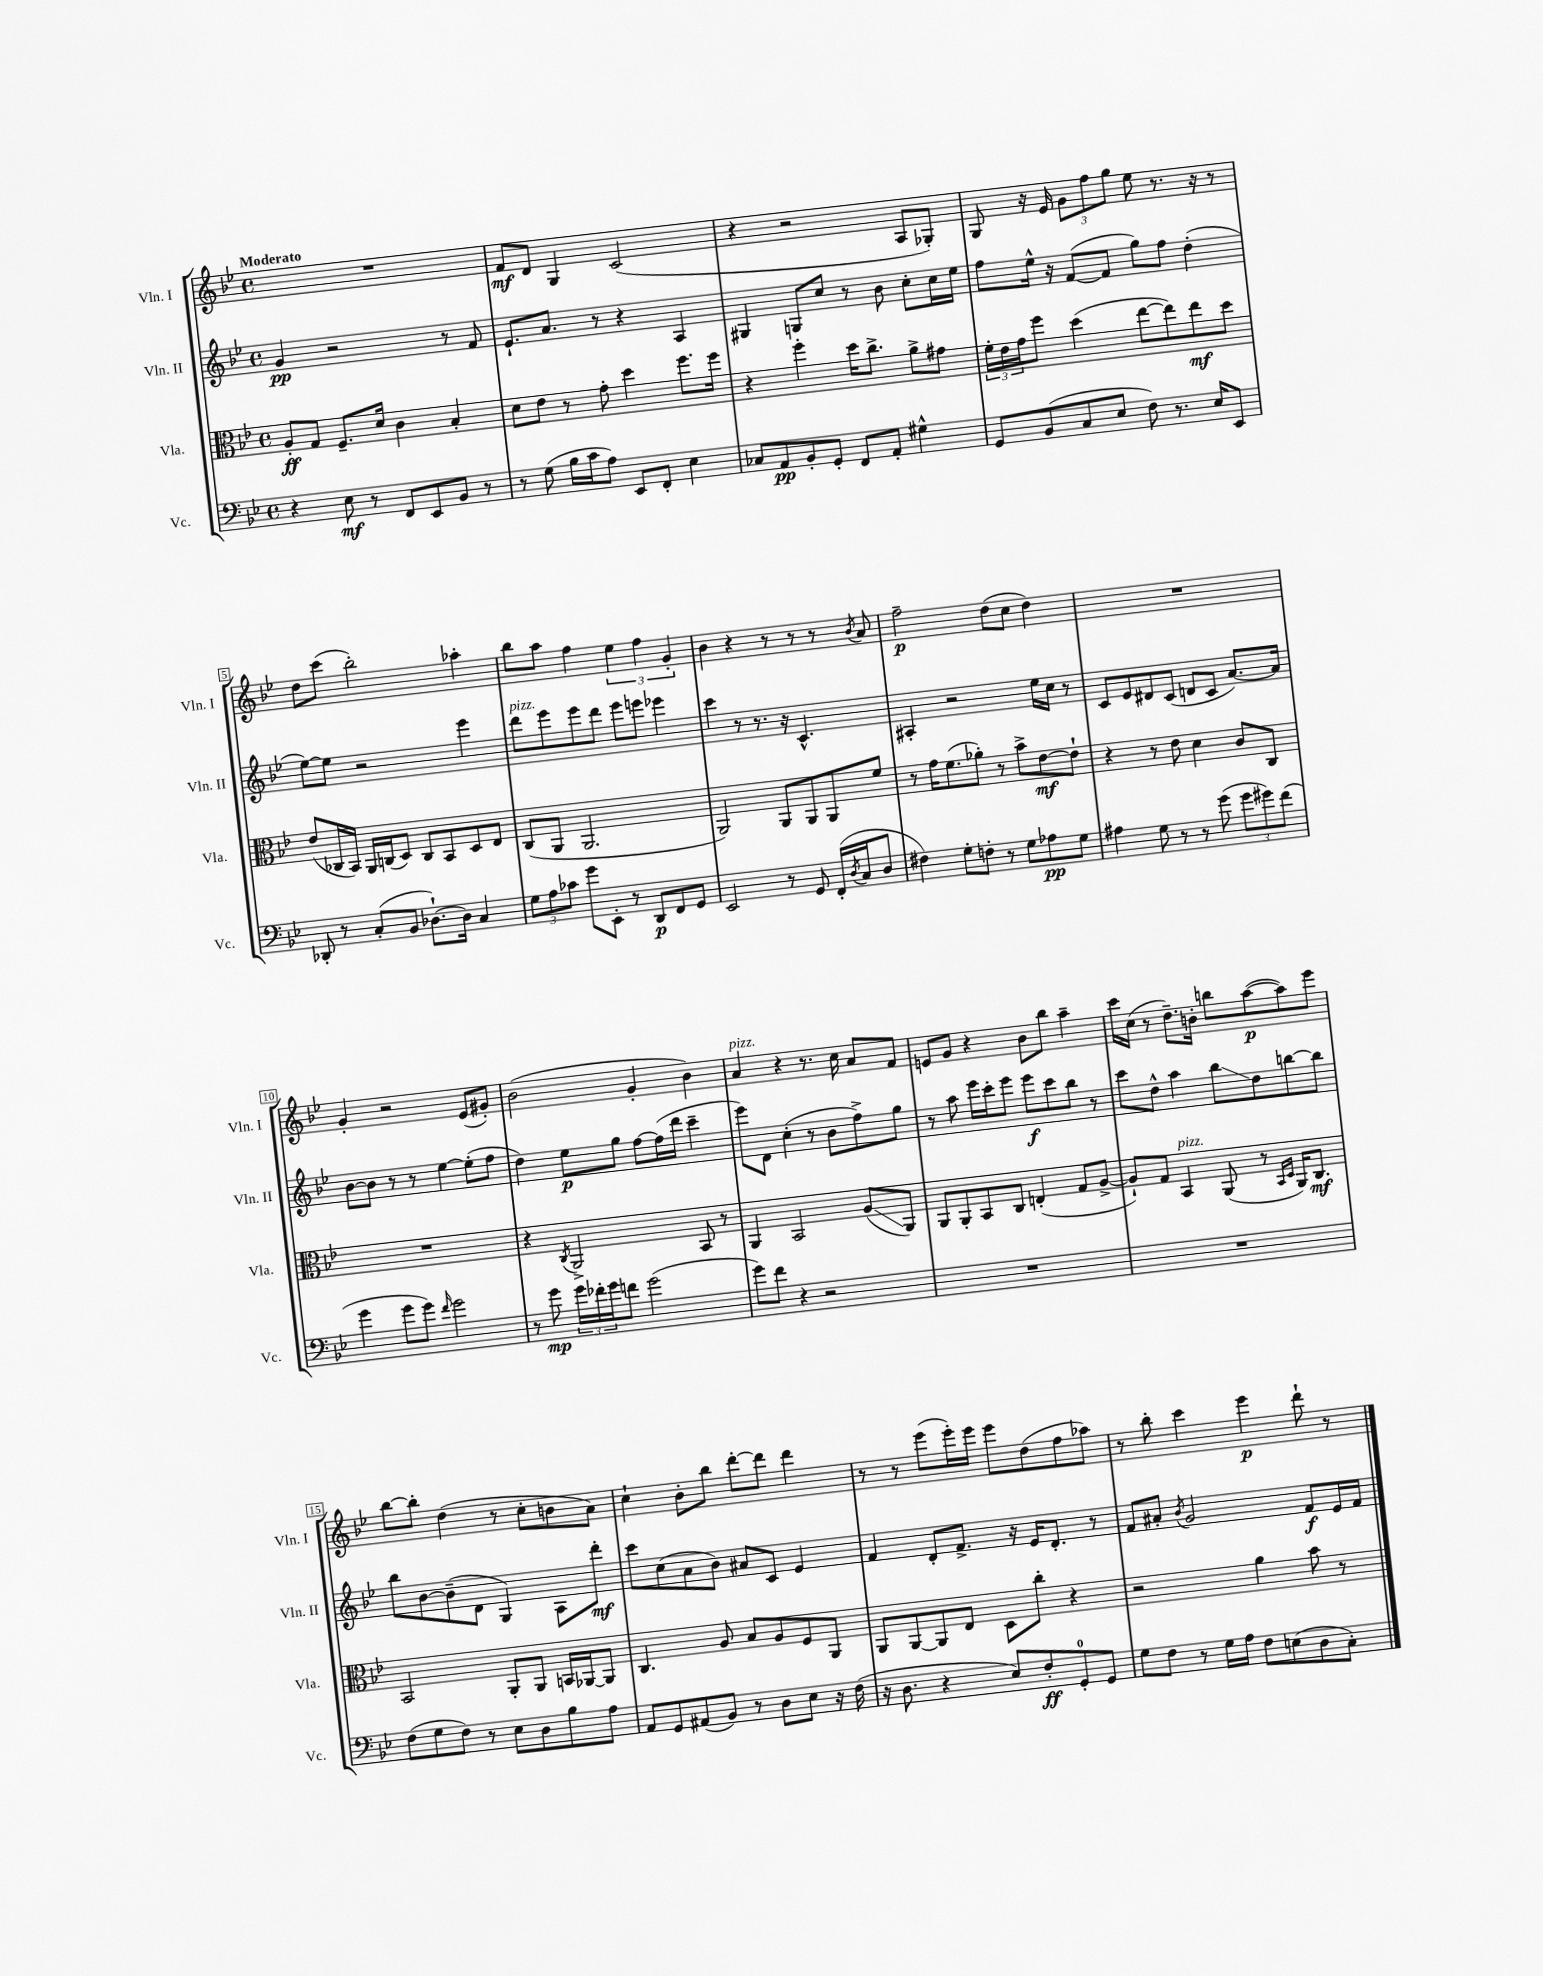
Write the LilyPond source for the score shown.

<<
\new StaffGroup <<
\new Staff = "s0" \with { instrumentName = "Vln. I" shortInstrumentName = "Vln. I" } {
    \clef treble \key bes \major \defaultTimeSignature \time 4/4 \tempo "Moderato"
    R1 |
    f'8\mf d'8 g4 c'2( |
    r4 r2 a8 ges8-.) |
    g8 r16 ees'16 \tuplet 3/2 { g'8 f''8 g''8 } ees''8 r8. r16 r8 |
    d''8 c'''8( bes''2-.) aes''4-. |
    bes''8 a''8 f''4 \tuplet 3/2 { ees''4 f''4 g'4-. } |
    bes'4 r4 r8 r8 r8 \acciaccatura { bes'8 } a'8 |
    f''2--\p d''8( c''8 d''4) |
    R1 |
    g'4-. r2 ees'8( gis'8-.) |
    bes'2( g'4-. bes'4) |
    a'4^\markup { \italic "pizz." } r4 r8. c''16 a'8 f'8 |
    e'8 g'8 r4 bes'8 bes''8 a''4-- |
    c'''16 c''16( r8 d''8.--) b'16-. b''8 a''8~\p( a''8) ees'''8 |
    bes''8~ bes''8-. d''4( r8 c''8-. b'8 a'8) |
    c''4-! bes'8-. bes''8 d'''8~-. d'''8 d'''4 |
    r8 r8 ees'''8( ees'''16-.) ees'''16 ees'''8 d''8( f''8 aes''8) |
    r8 bes''8-. c'''4 ees'''4\p d'''8-! r8 \bar "|." |
}
\new Staff = "s1" \with { instrumentName = "Vln. II" shortInstrumentName = "Vln. II" } {
    \clef treble \key bes \major \defaultTimeSignature \time 4/4
    g'4\pp r2 r8 f'8 |
    ees'8.-! a'8. r8 r4 a4 |
    gis4 g8 c''8 r8 bes'8 c''8-. c''16 ees''16 |
    f''8 ees''16-^ r16 f'8~( f'8 g''8) f''8 d''4-.( |
    ees''8~) ees''8 r2 ees'''4 |
    d'''8^\markup { \italic "pizz." } ees'''8 ees'''8 d'''8 ees'''8 e'''8 ees'''4 |
    c'''4 r8 r8. r16 c'4.-^ |
    ais4-. r2 ees''16 c''16 r8 |
    c'8 ees'8 dis'8 c'8( d'8 c'8 a'8.~) a'16 |
    bes'8~ bes'8 r8 r8 ees''4~ ees''8-.( f''8 |
    d''4) ees''8\p g''8 f''8~ f''16( d'''16 c'''4-- |
    ees'''8) d'8 c''4-.( r8 bes'8 f''8->) g''8 |
    r8 a''8 ees'''16 c'''16-. ees'''8 ees'''8\f c'''8 bes''8 r8 |
    c'''8 d''8-^ a''4 bes''8\glissando d''8 b''8~ b''8 |
    bes''8 bes'8~ bes'8--( d'8 g4) a8 d'''8-.\mf |
    c'''8 c''8( a'8 bes'8) ais'8 c'8 ees'4 |
    f'4 d'8-. f'8.-> r16 ees'16 d'8.-. r8 |
    f'8 ais'8-. \acciaccatura { bes'8 } g'2 f'8\f ees'16 f'16 \bar "|." |
}
\new Staff = "s2" \with { instrumentName = "Vla." shortInstrumentName = "Vla." } {
    \clef alto \key bes \major \defaultTimeSignature \time 4/4
    a8-.\ff g8 f8.-- d'16 c'4 bes4-. |
    d'8 ees'8 r8 g'8-. d''4 f''8. f''16 |
    r4 f''4-. d''16 c''8.-> a'8-> gis'8 |
    \tuplet 3/2 { f'16-. ees'16 g'16 } f''8 d''4( ees''8~ ees''8) ees''8\mf d''8 |
    ees'8( ces16 bes,16) a,16 c16( d8) c8 bes,8 d8 ees8 |
    c8( a,8 a,2. |
    a,2) a,8 a,8 a,8 f'8 |
    r8 g'16 f'8.( aes'8-.) r8 bes'8-> ees'8~\mf ees'8-! |
    r4 r8 ees'8 d'4 c'8 c8 |
    R1 |
    r4 \acciaccatura { c8 } a,2-> bes,8 r8 |
    a,4 bes,2 a8\glissando( a,8) |
    a,8 a,8-. bes,8 c8 e4-.( g8 a8~-> |
    a8-!) g8 bes,4^\markup { \italic "pizz." } a,8( r8 \grace { bes,16 d16 } a,16) c8.\mf |
    bes,2 a,8-. a,8 b,16 aes,16~ aes,8 |
    c4. a8 bes8 a8 f8 a,8 |
    a,8 a,8~ a,8 ees8 d8 c''8-. r4 |
    r2 a'4 bes'8 r8 \bar "|." |
}
\new Staff = "s3" \with { instrumentName = "Vc." shortInstrumentName = "Vc." } {
    \clef bass \key bes \major \defaultTimeSignature \time 4/4
    r4 ees8\mf r8 f,8 ees,8 bes,8 r8 |
    r8 g8( bes16 c'16 a8) ees,8 f,8-. ees4 |
    ces8 a,8\pp bes,8-. g,8-. f,8 a,8-. gis4-^ |
    g,8 bes,8( c8 ees8 f8) r8. ees16 ees,8 |
    des,8-. r8 c8-.( bes,8 des8.~-!) des16 c4 |
    \tuplet 3/2 { g8 a8 ces'8 } g'8 ees,8-. r8 d,8\p f,8 g,8 |
    ees,2 r8 g,8 f,16-.( \acciaccatura { d8 } c16 d8 |
    fis4) g8-. f8-. r8 g8 aes8\pp g8 |
    ais4 g8 r8 r8 g'8( \tuplet 3/2 { g'8 gis'8) f'8( } |
    g'4 g'8 g'8) \grace { f'16 } g'2 |
    r8 g'8\mp \tuplet 3/2 { g'16 fes'16-. g'16 } f'8 g'2( |
    g'8) f'8 r4 r2 |
    R1 |
    R1 |
    f8( g8 f8) r8 ees8 d8 bes8 a8 |
    a,8 g,8 ais,8( bes,8) r8 d8 ees8 r16 f16( |
    r16 d8. r4 ees8) f8-.\ff g,8-0-. g,8 |
    g8 f8 r8 g16 a16 f8 e8( d8 c8-.) \bar "|." |
}
>>
>>
\layout { \context { \Score \override BarNumber.stencil = #(make-stencil-boxer 0.1 0.3 ly:text-interface::print) } }
